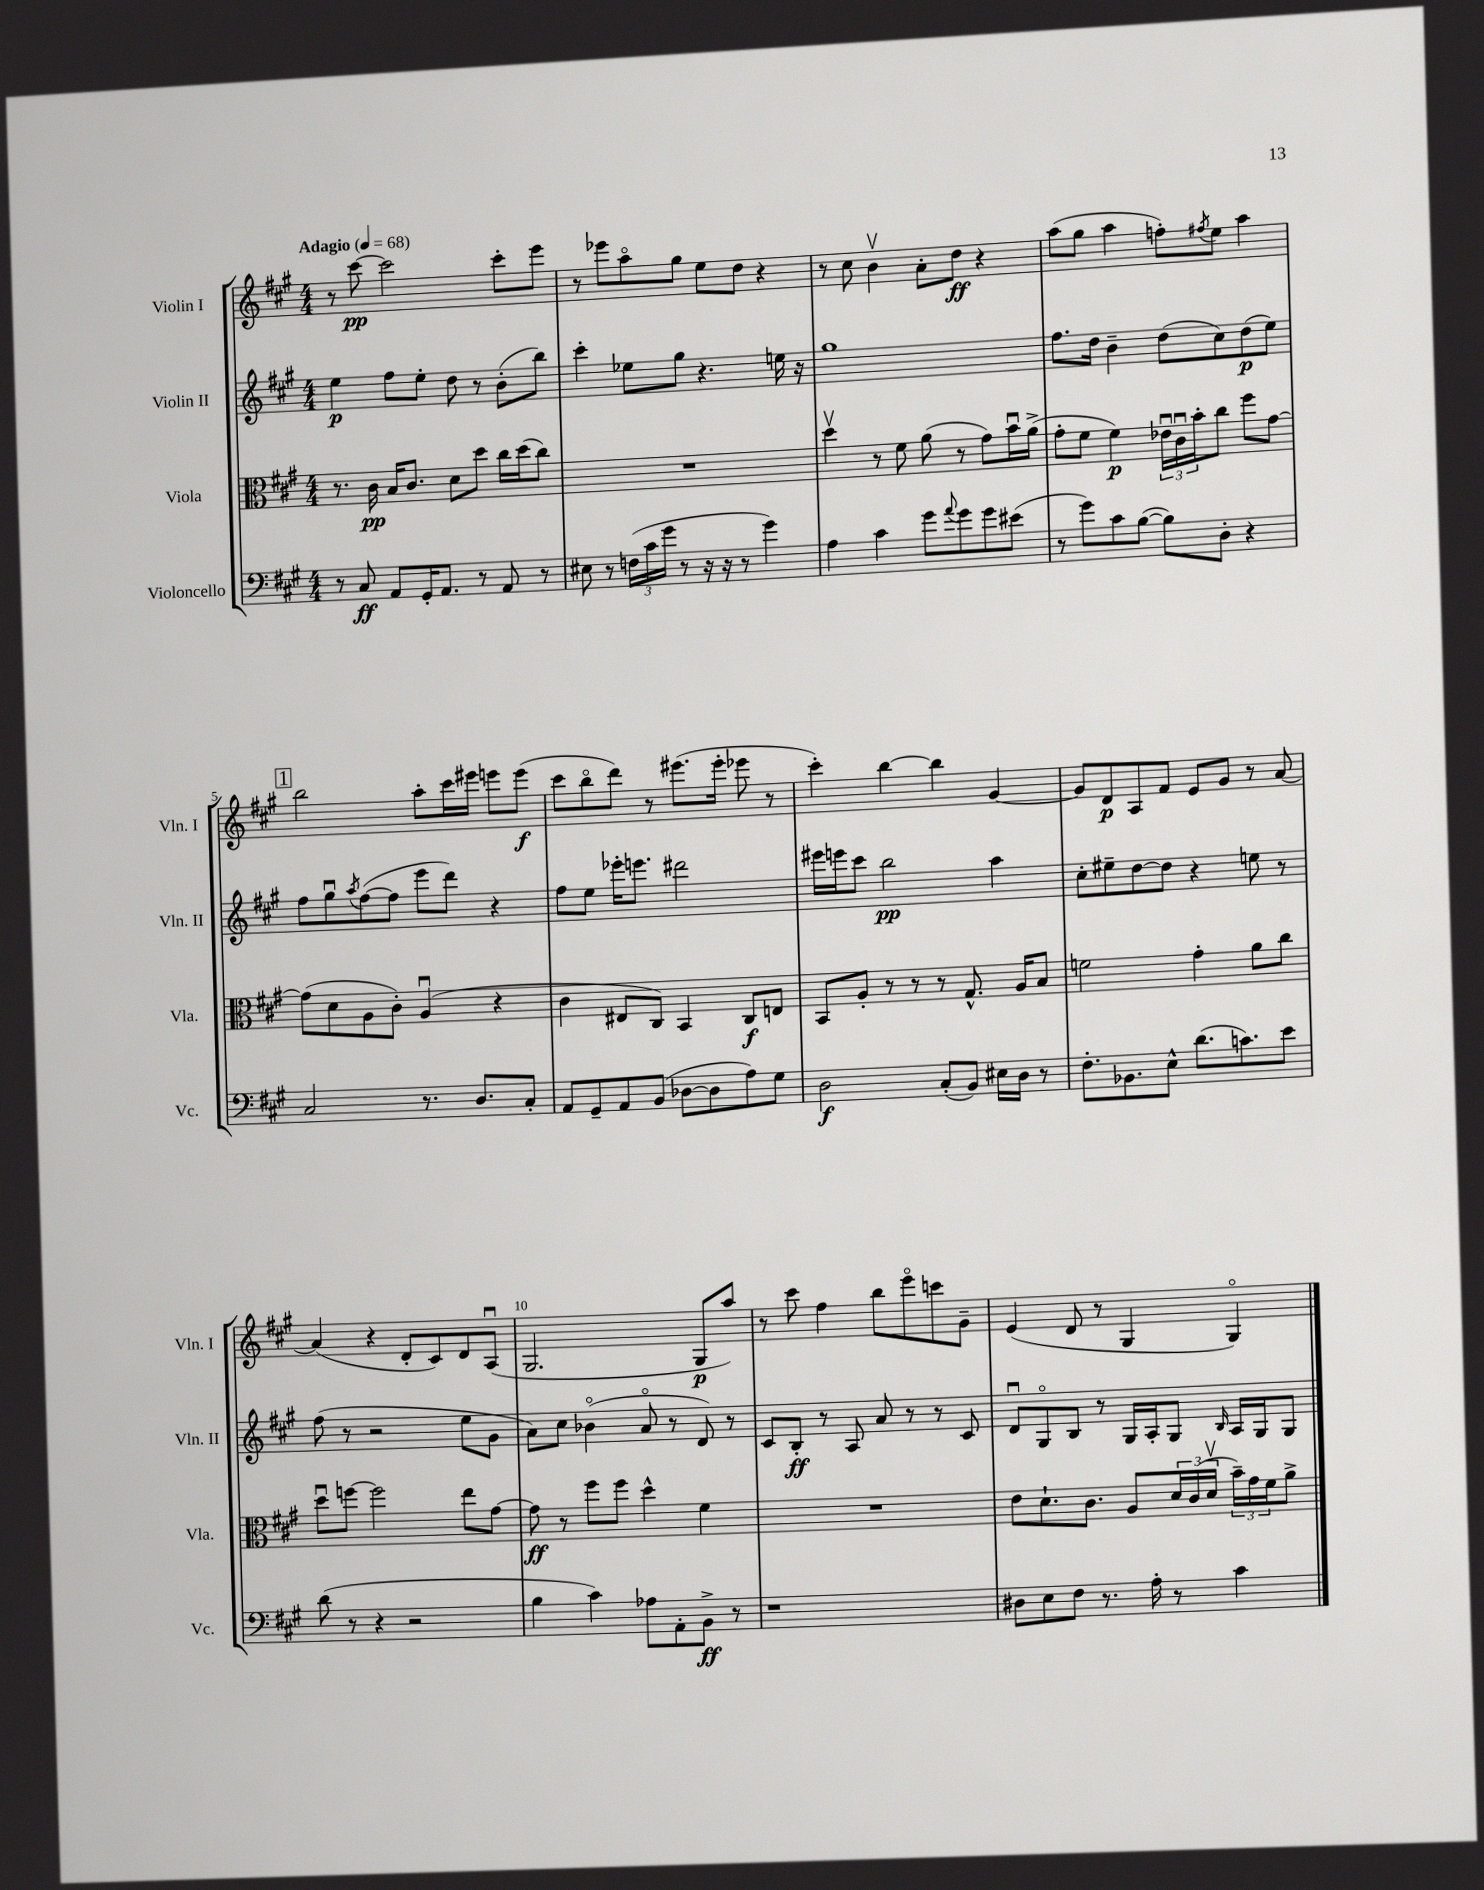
<<
\new StaffGroup <<
\new Staff = "s0" \with { instrumentName = "Violin I" shortInstrumentName = "Vln. I" } {
    \clef treble \key a \major \numericTimeSignature \time 4/4 \tempo "Adagio" 4 = 68
    r8 cis'''8~\pp cis'''2 cis'''8-. e'''8 |
    r8 ees'''8 a''8\flageolet gis''8 e''8 d''8 r4 |
    r8 cis''8 b'4\upbow a'8-. d''8\ff r4 |
    a''8( gis''8 a''4 f''8-.) \acciaccatura { fis''8 } e''8 a''4 |
    \mark \markup { \box "1" } b''2 a''8-. cis'''16 eis'''16 e'''8 e'''8\f( |
    cis'''8 b''8\flageolet d'''8) r8 eis'''8.( eis'''16-. ees'''8 r8 |
    cis'''4-.) b''4~ b''4 gis'4~ |
    gis'8 d'8\p a8 fis'8 e'8 gis'8 r8 a'8~ |
    a'4( r4 d'8-. cis'8) d'8 a8\downbow( |
    gis2. gis8\p a''8) |
    r8 cis'''8 fis''4 b''8 e'''8\flageolet c'''8 gis'8-- |
    e'4( d'8 r8 gis4 gis4\flageolet) \bar "|." |
}
\new Staff = "s1" \with { instrumentName = "Violin II" shortInstrumentName = "Vln. II" } {
    \clef treble \key a \major \numericTimeSignature \time 4/4
    e''4\p fis''8 e''8-. d''8 r8 b'8-.( b''8) |
    cis'''4-. ees''8 gis''8 r4. e''16 r16 |
    gis''1 |
    fis''8. d''16 b'4-- d''8( cis''8) d''8\p( e''8) |
    \mark \markup { \box "1" } fis''8 gis''8\downbow \acciaccatura { a''8 } fis''8~( fis''8 e'''8 d'''8) r4 |
    fis''8 e''8 ees'''16-. e'''8. dis'''2 |
    eis'''16 e'''16 cis'''8 b''2\pp a''4 |
    cis''8-. eis''8-- d''8~ d''8 r4 e''8 r8 |
    fis''8( r8 r2 e''8 gis'8 |
    a'8) cis''8 bes'4\flageolet( a'8\flageolet r8 d'8) r8 |
    cis'8 b8-.\ff r8 a8 a'8 r8 r8 cis'8 |
    d'8\downbow gis8\flageolet b8 r8 gis16 a16-. gis8 \grace { b16 } a16 gis16 gis8 \bar "|." |
}
\new Staff = "s2" \with { instrumentName = "Viola" shortInstrumentName = "Vla." } {
    \clef alto \key a \major \numericTimeSignature \time 4/4
    r8. cis'16\pp b16 cis'8. d'8 d''8 cis''16 d''16( cis''8) |
    R1 |
    d''4\upbow r8 fis'8 a'8( r8 gis'8) b'16\downbow a'16->( |
    gis'8-. fis'8 fis'4\p) \tuplet 3/2 { ees'16\downbow cis'16\downbow b'16-. } cis''8 fis''8 gis'8~ |
    \mark \markup { \box "1" } gis'8( d'8 a8 cis'8-.) a4\downbow( r4 |
    cis'4 eis8 cis8) b,4 cis8\f e8 |
    b,8 a8-. r8 r8 r8 gis8.-^ a16 b8 |
    f'2 gis'4-. a'8 cis''8 |
    d''8\downbow f''8~ f''2 e''8 gis'8~ |
    gis'8\ff r8 fis''8 fis''8 d''4-^ fis'4 |
    R1 |
    e'8 d'8.-! cis'8. a8 \tuplet 3/2 { d'16 cis'16( d'16\upbow } \tuplet 3/2 { b'16--) gis'16 fis'16 } a'8-> \bar "|." |
}
\new Staff = "s3" \with { instrumentName = "Violoncello" shortInstrumentName = "Vc." } {
    \clef bass \key a \major \numericTimeSignature \time 4/4
    r8 cis8\ff a,8 gis,16-. a,8. r8 a,8 r8 |
    eis8 r8 \tuplet 3/2 { f16( cis'16 gis'16 } r8 r16 r16 r8 gis'4) |
    a4 cis'4 gis'8 \appoggiatura { a'8 } gis'8 gis'8 eis'8( |
    r8 gis'8) cis'8 b8~( b8) d8-. r4 |
    \mark \markup { \box "1" } cis2 r8. d8. cis8-. |
    a,8 gis,8-- a,8 b,8( des8~ des8 a8) gis8 |
    d2\f cis8-.( b,8) eis16 d16 r8 |
    fis8.-. bes,8. e8-^ d'8.( c'8.) e'8 |
    d'8( r8 r4 r2 |
    b4 cis'4) aes8 a,8-. b,8->\ff r8 |
    r1 |
    dis8 e8 fis8 r8. a16-. r8 cis'4 \bar "|." |
}
>>
>>
\layout { \context { \Score \override BarNumber.break-visibility = ##(#f #t #t) barNumberVisibility = #(every-nth-bar-number-visible 5) } }
